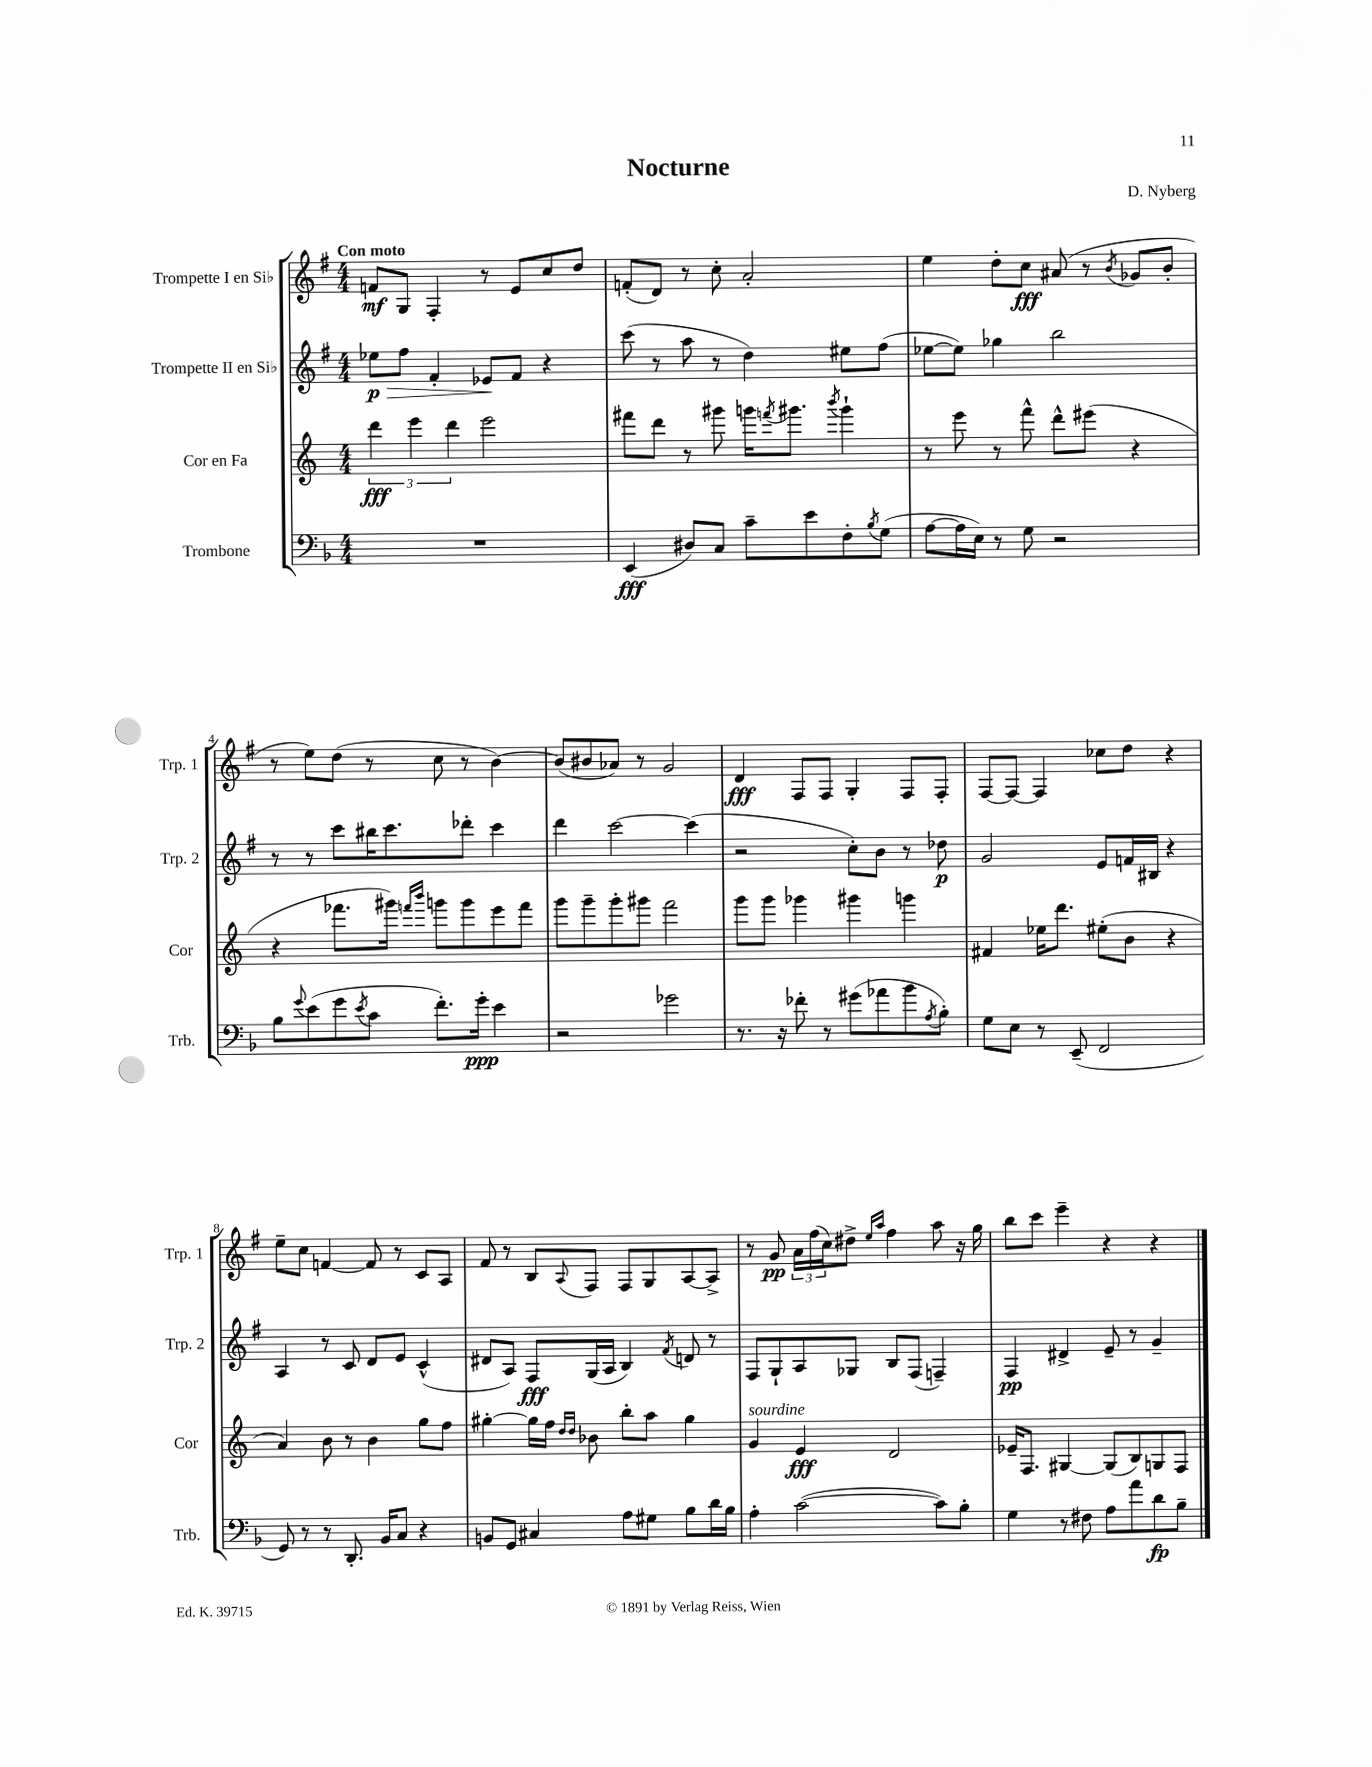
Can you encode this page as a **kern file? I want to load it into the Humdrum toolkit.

**kern	**kern	**kern	**kern
*staff4	*staff3	*staff2	*staff1
*clefF4	*clefG2	*clefG2	*clefG2
*k[b-]	*k[]	*k[f#]	*k[f#]
*M4/4	*M4/4	*M4/4	*M4/4
1r	6ddd\	8ee-\L	8f/L
.	.	8ff#\J	8G/J
.	6eee\	.	.
.	.	4f#'/	4F#'/
.	6ddd\	.	.
.	2eee\	8e-/L	8r
.	.	8f#/J	8e/L
.	.	4r	8cc/
.	.	.	8dd/J
=	=	=	=
(4EE/	8fff#\L	(8ccc\	(8f'/L
.	8ddd\J	8r	8d/J)
8D#/L)	8r	8aa\	8r
8C/J	8ggg#\	8r	8cc'\
8c~\L	16ggg\LK	4dd\)	2a'/
.	8qfff/	.	.
.	8.ggg#\J	.	.
8e\	.	.	.
.	8qbbb/	.	.
8F'\	4ggg#`\	8ee#\L	.
8qB-/	.	.	.
(8G\J	.	(8ff#\J	.
=	=	=	=
[8A\L	8r	[8ee-\L	4ee\
16A\]L	8eee\	8ee-\]J)	.
16E\JJ)	.	.	.
8r	8r	4gg-\	8dd'\L
8G\	8fff^^\	.	8cc\J
2r	8ddd^^\L	2bb\	(8a#/
.	(8eee#\J	.	8r
.	.	.	8qb/
.	4r	.	8g-/L
.	.	.	8b'/J
=	=	=	=
8B-\L	4r	8r	8r
8qqg/	.	.	.
(8e\	.	8r	8ee\L)
8g\	8.fff-\L	8ccc\L	(8dd\J
8qe/	.	.	.
8c\J	.	16bb#\K	8r
.	16ggg#\Jk)	8.ccc\	.
.	16qqfff/LL	.	.
.	16qqbbb/JJ	.	.
8.f'\L)	8ggg\L	.	8cc\
.	8ggg\	8ddd-'\J	8r
16g'\Jk	.	.	.
4e\	8eee\	4ccc\	[4b\)
.	8fff\J	.	.
=	=	=	=
2r	8ggg\L	4ddd\	(8b/]L
.	8ggg~\	.	8b#/
.	8ggg'\	[2ccc\	8a-/J)
.	8ggg#\J	.	8r
2g-\	2fff\	.	2g/
.	.	(4ccc\]	.
=	=	=	=
8.r	8ggg\L	2r	4d/
.	8ggg\J	.	.
16r	.	.	.
8f-'\	4ggg-\	.	8F#/L
8r	.	.	8F#/J
(8g#\L	4ggg#\	8cc'\L)	4G'/
8a-\	.	8b\J	.
8b-\	4ggg\	8r	8F#/L
8qA/	.	.	.
8B-'\J)	.	8dd-\	8F#'/J
=	=	=	=
8G\L	4f#/	2g/	[8F#/L
8E\J	.	.	8F#/_J
8r	16ee-\LK	.	4F#/]
.	8.ddd\J	.	.
(8EE~/	.	.	.
2FF/	(8ee#'\L	8e/L	8cc-\L
.	8b\J	16f/L	8dd\J
.	.	16B#/JJ	.
.	4r	4r	4r
=	=	=	=
8GG/)	4a/)	4A/	8ee~\L
8r	.	.	8cc\J
8r	8b\	8r	[4f/
8.DD'/	8r	8c/	.
.	4b\	8d/L	8f/]
16BB-/LK	.	.	.
8C/J	.	8e/J	8r
4r	8gg\L	(4c^^/	8c/L
.	8ff\J	.	8A/J
=	=	=	=
8BB/L	[4gg#'\	8d#/L	8f#/
8GG/J	.	8A/J)	8r
4C#/	16gg#\]LL	8F#/L	8B/L
.	16ff\JJ	.	.
.	16qqdd/LL	.	.
.	16qqdd/JJ	.	8qqA/
.	8b-\	(16G/L	8F#/J
.	.	16A/JJ	.
8A\L	8bb'\L	4B/)	8F#/L
8G#\J	8aa\J	.	8G/
.	.	8qf#/	.
8B-\L	4gg#\	8d/	[8A/
16d\L	.	8r	8A^/]J
16B-\JJ	.	.	.
=	=	=	=
4A'\	4g/	8F#/L	8r
.	.	8G`/	8g/
([2c\	4e/	8A/	24a\LL
.	.	.	(24ff#\
.	.	.	24cc\J)
.	.	8G-/J	8dd#^\J
.	.	.	16qqee/LL
.	.	.	16qqaa/JJ
.	2d/	8B/L	4ff#\
.	.	(8F#/J	.
8c\]L)	.	4F~/)	8aa\
8B-'\J	.	.	16r
.	.	.	16gg\
=	=	=	=
4G\	16e-~/LK	4F#/	8bb\L
.	8.F/J	.	.
.	.	.	8ccc\J
8r	[4G#/	4d#^/	4eee~\
8F#\	.	.	.
8A\L	(8G#/]L	8e~/	4r
8a\	8B/)	8r	.
8d\	8G/	4g~/	4r
8B-~\J	8F/J	.	.
==	==	==	==
*-	*-	*-	*-
